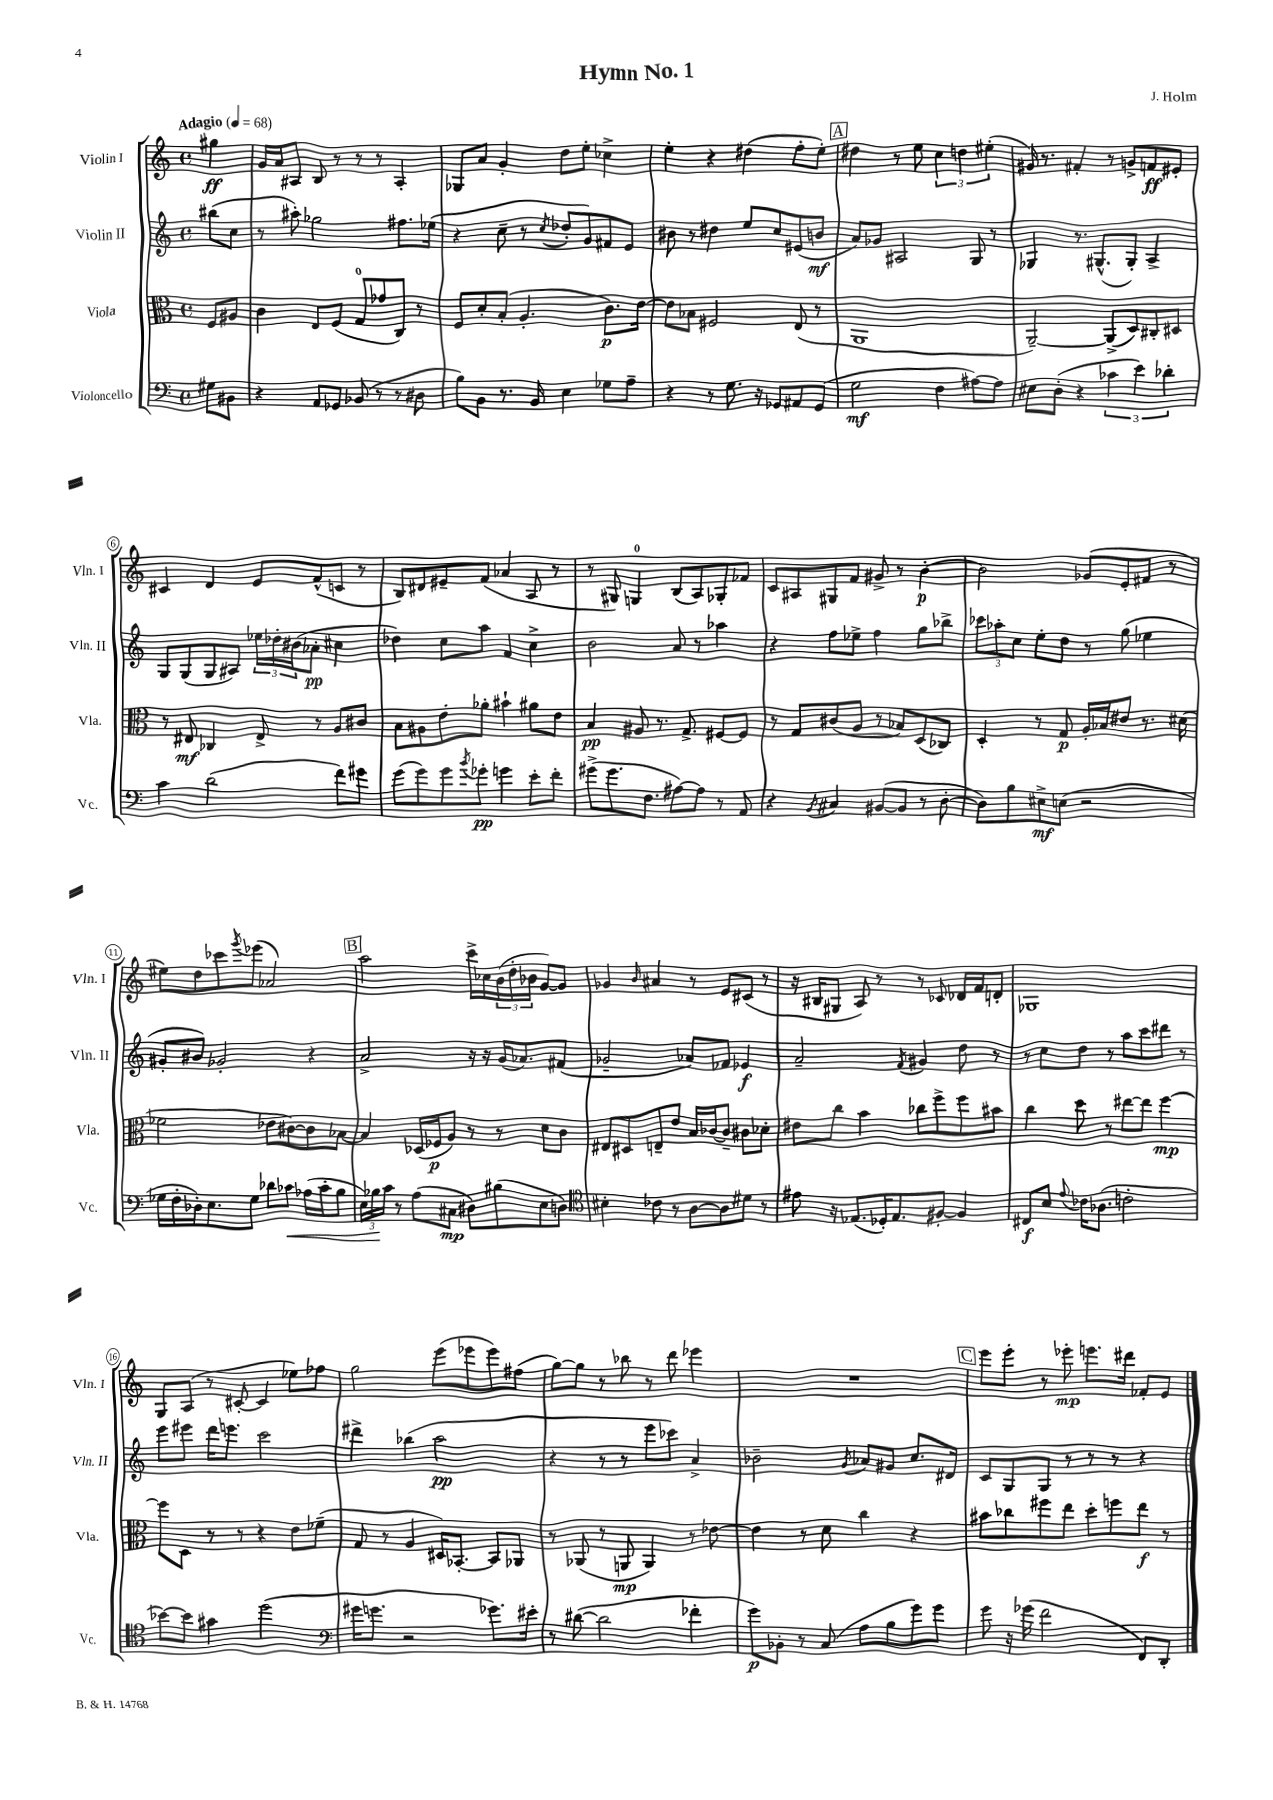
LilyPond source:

\header { title = "Hymn No. 1" composer = "J. Holm" }
<<
\new StaffGroup <<
\new Staff = "s0" \with { instrumentName = "Violin I" shortInstrumentName = "Vln. I" } {
    \clef treble \key c \major \defaultTimeSignature \time 4/4 \partial 4 \tempo "Adagio" 4 = 68
    gis''4\ff |
    g'16 a'16 ais8 b8 r8 r8 r8 ais4-. |
    ges8 a'8 g'4-. d''8 e''8-. ces''4-> |
    e''4-. r4 dis''4( f''8-. e''8-.) |
    \mark \markup { \box "A" } dis''4 r8 e''8 \tuplet 3/2 { c''4 d''4 eis''4-.( } |
    gis'16) r8. fis'4-. r8 g'8-> f'8\ff eis'8-. |
    cis'4 d'4 e'8 f'8-^( c'8 r8 |
    b8) dis'8 eis'8-- f'8( aes'4 a8 r8 |
    r8 gis8) g4-0 b8( a8) ges8-. fes'8 |
    c'8 ais8 gis8 f'8 gis'8-> r8 b'4~-.\p |
    b'2 ges'8( e'8-. fis'8 r8 |
    eis''8) d''8 ces'''8 \acciaccatura { g'''8 } ees'''8( aes'2) |
    \mark \markup { \box "B" } a''2 c'''16-> ces''16 \tuplet 3/2 { b'16( d''16-. bes'16 } g'8~) g'8 |
    ges'4 \grace { b'16 } ais'4 r8 e'8 cis'8( r8 |
    r16 bis16 gis8 a8) r8 r8 ces'8 des'16 f'16 d'8-. |
    ges1 |
    g8 a8( r8 cis'8~-. cis'4 ees''8) fes''8 |
    g''2 e'''8( ees'''8 ees'''8) fis''8( |
    g''8~) g''8 r8 bes''8 r8 d'''8 ees'''4 |
    R1 |
    \mark \markup { \box "C" } e'''8 e'''8-. r8 ees'''8-.\mp e'''8. dis'''16 fes'8-. e'8 \bar "|." |
}
\new Staff = "s1" \with { instrumentName = "Violin II" shortInstrumentName = "Vln. II" } {
    \clef treble \key c \major \defaultTimeSignature \time 4/4 \partial 4
    bis''8( c''8 |
    r8 ais''8-.) ges''2 fis''8. ees''16( |
    r4 c''8-- r8 \acciaccatura { c''8 } des''8-. g'8) fis'8 e'8 |
    bis'8 r8 dis''4 e''8 c''8 eis'8( b'8\mf |
    \mark \markup { \box "A" } a'8) ges'8 ais2 g8 r8 |
    ges4 r8. gis8.-^( gis8-.) a4-> |
    g8 g8( g8 ais8) \tuplet 3/2 { ees''16 des''16-. bis'16( } aes'8-.\pp cis''4 |
    des''4) c''8 a''8 f'4 c''4-> |
    b'2 a'8 r8 aes''4 |
    r4 f''8 ees''8-> f''4 g''8 bes''8-> |
    \tuplet 3/2 { ces'''8 aes''8-. c''8 } e''8-. d''8 r8 g''8( ees''4 |
    gis'8-. bis'8) ges'2-. r4 |
    \mark \markup { \box "B" } a'2-> r16 r16 g'16( aes'8.) fis'8( |
    ges'2-- aes'8) fes'8 ees'4\f |
    a'2-- \acciaccatura { f'8 } gis'4 d''8 r8 |
    r8 c''8 d''8 r8 a''8 c'''8 dis'''8 r8 |
    e'''8 eis'''8 d'''16 e'''8. c'''2 |
    dis'''4-> bes''4( a''2\pp |
    r4 r8 r8 e'''8 ces'''8) a'4-> |
    bes'2-- \acciaccatura { g'8 } aes'8 gis'8 c''8. dis'16 |
    \mark \markup { \box "C" } c'8 g8 g8 r8 r8 r8 r4 \bar "|." |
}
\new Staff = "s2" \with { instrumentName = "Viola" shortInstrumentName = "Vla." } {
    \clef alto \key c \major \defaultTimeSignature \time 4/4 \partial 4
    f8 ais8 |
    c'4 e8 f8( g8-0 ges'8 c8) r8 |
    f8 d'8-. b8-.( a4.-. c'8.\p) e'16~ |
    e'8 bes8 fis2 e8( r8 |
    \mark \markup { \box "A" } a,1 |
    a,2~--) a,8->( d8) cis8-. dis8 |
    r8 eis8\mf ces4 eis8-> r8 a8 cis'8 |
    b8 ais8 e'8-. aes'8-. bis'4-! ais'8 e'8 |
    b4\pp ais8 r8. g8.-> fis8~ fis8 |
    r8 g8 cis'8( a8 r8 bes8) d8( ces8) |
    d4-. r8 g8\p a16-. bes16 eis'8 r8. dis'16( |
    fes'2 ees'8 cis'8~) cis'8 bes8~ |
    \mark \markup { \box "B" } bes4 des16( fes16\p a8) r8 r8 d'8 c'8 |
    eis8 dis8 e8-- e'8 b16 ces'16~ ces'8-- cis'8 des'8-. |
    eis'8 c''8 b'4 ces''8 f''8-> f''8 bis'8 |
    c''4 d''8 r8 eis''8~ eis''8 f''4~\mp |
    f''8 d8 r8 r8 r4 e'8 fes'8--( |
    g8 r8 a4 dis16) bes,8.~-. bes,8 aes,8 |
    r8 aes,8( r8 a,8\mp a,4) r8 ees'8~ |
    ees'4 r8 d'8 c''4 r4 |
    \mark \markup { \box "C" } bis'8 ces''8 fis''8 e''8 d''8-. f''8 e''8\f r8 \bar "|." |
}
\new Staff = "s3" \with { instrumentName = "Violoncello" shortInstrumentName = "Vc." } {
    \clef bass \key c \major \defaultTimeSignature \time 4/4 \partial 4
    gis8 bis,8 |
    r4 a,8 ges,8 bes,8( r8 r8 dis8 |
    b8) b,8 r8. b,16 e4 ges8 a8-- |
    r4 r8 g8. r16 ges,8 ais,8 ges,8( |
    \mark \markup { \box "A" } g2\mf f4 ais8~) ais8 |
    eis8 d8-.( r4 \tuplet 3/2 { ces'4 e'4) des'4-. } |
    c'4 d'2( f'8) gis'8 |
    g'8( g'8) g'8 \acciaccatura { b'8 } ges'8-.\pp g'4 e'8-. f'8-. |
    gis'8->( gis'8. f8. ais8~) ais8 r8 a,8 |
    r4 \acciaccatura { b,8 } cis4 bis,8~( bis,8 r8 d8~-. |
    d8) b8 eis8->\mf e8( r2 |
    ges16 f16-. des16-.) e8. ges8 des'8 ces'8\< aes16( ces'16-. b8 |
    \mark \markup { \box "B" } \tuplet 3/2 { e16) bes16\! c'16 } r8 a8( cis8\mp dis8) bis8( e8 d8) |
    \clef tenor bis4-. ces'8 r8 a8~ a8 dis'8 r8 |
    eis'8 r16 ees8.( des16-.) ees8. fis8~-. fis4 |
    cis8\f b8 \appoggiatura { e'8 } ces'16 aes8.( c'2-. |
    bes'8~) bes'8 gis'4 d''2( |
    \clef bass gis'16 g'8. r2 ges'8.) eis'16-. |
    r8 dis'8~( dis'2 fes'4-. |
    g'8\p) bes,8-. r8 c8( a8 b8 g'8) g'8 |
    \mark \markup { \box "C" } g'8 r16 ges'16( f'2 f,8) d,8-. \bar "|." |
}
>>
>>
\layout { \context { \Score \override BarNumber.stencil = #(make-stencil-circler 0.1 0.3 ly:text-interface::print) } }
